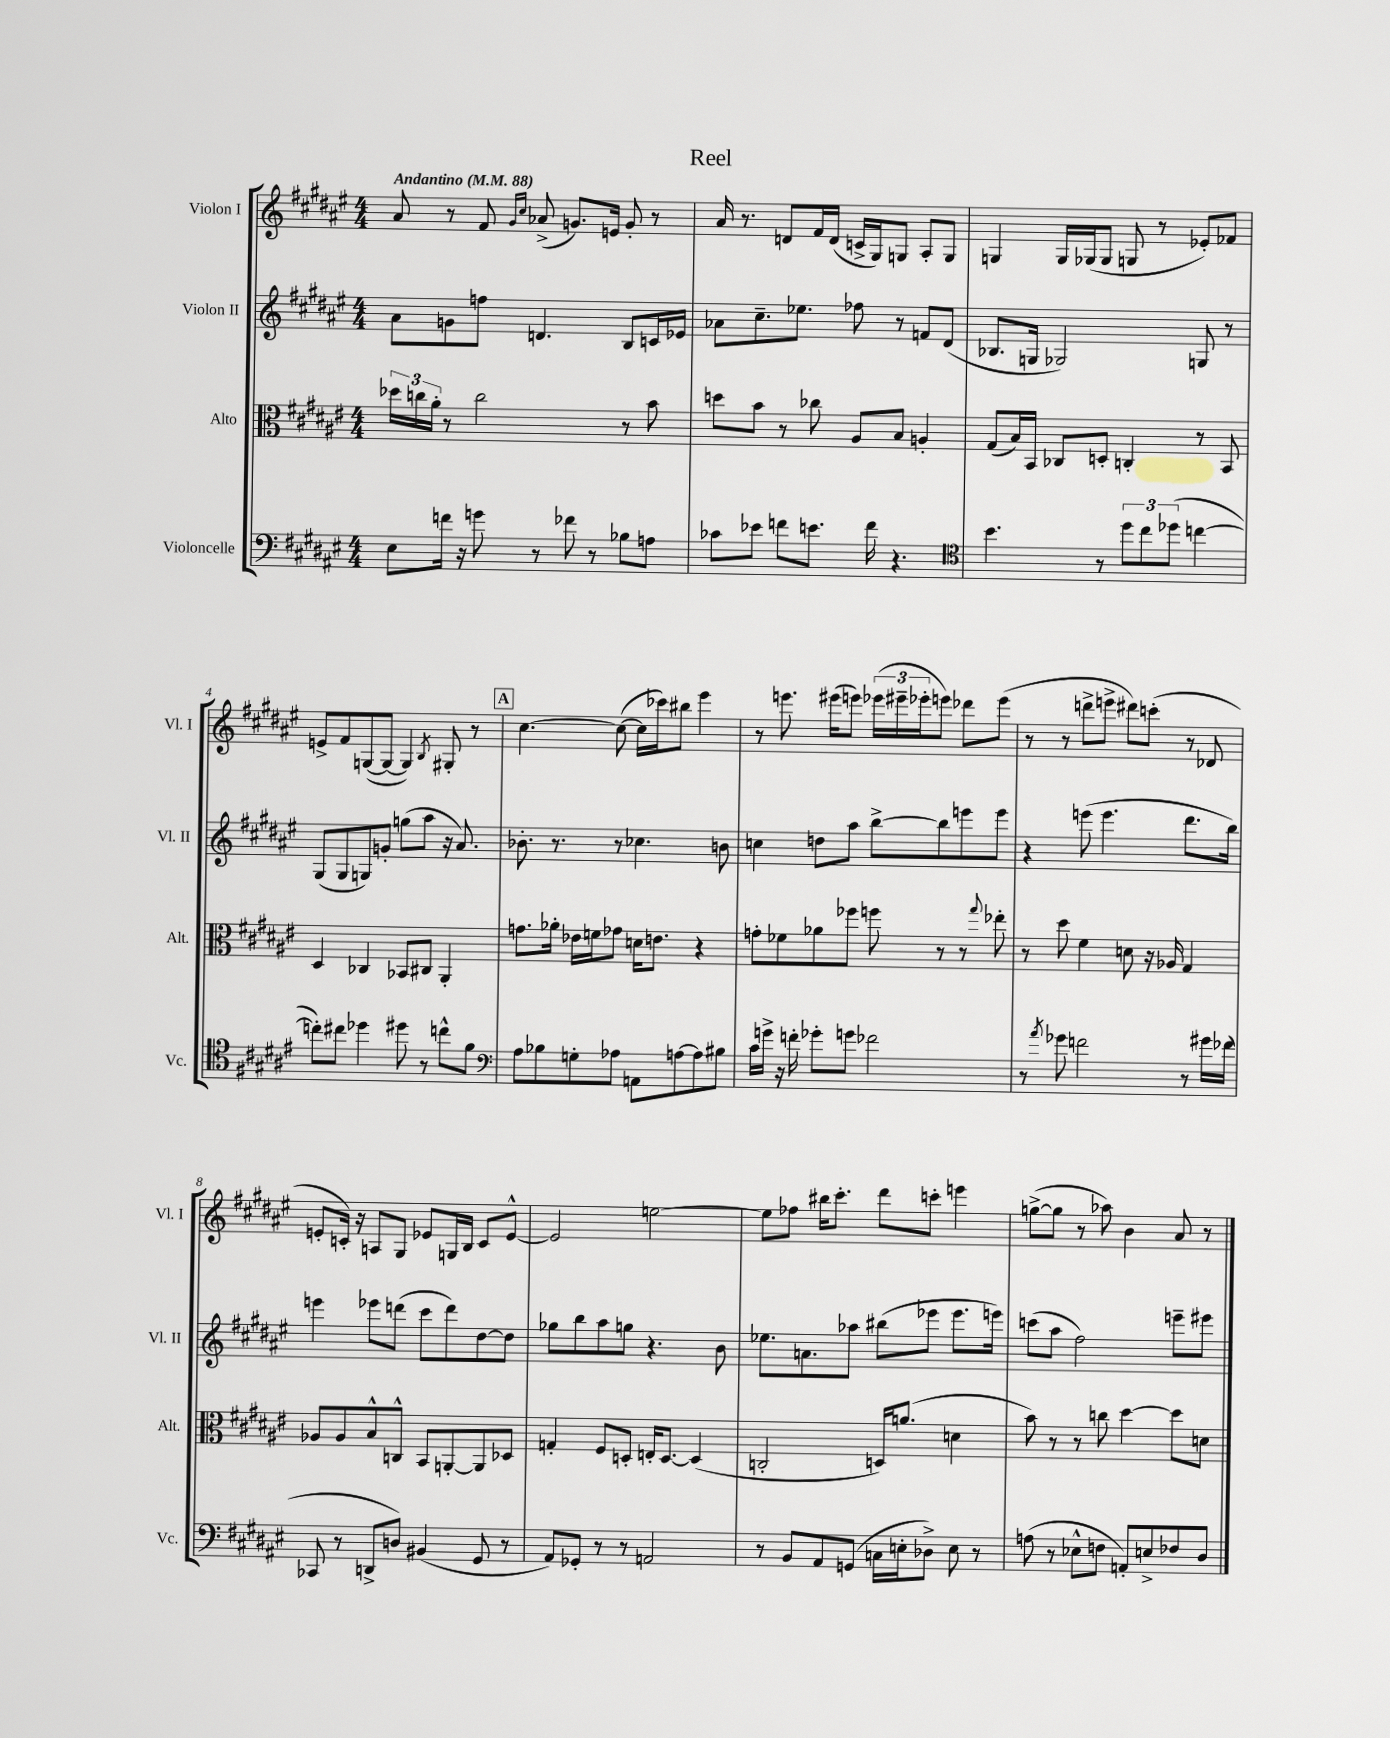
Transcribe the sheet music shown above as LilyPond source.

\header { title = "Reel" }
<<
\new StaffGroup <<
\new Staff = "s0" \with { instrumentName = "Violon I" shortInstrumentName = "Vl. I" } {
    \clef treble \key fis \major \numericTimeSignature \time 4/4 \tempo "Andantino" 4 = 88
    ais'8 r8 fis'8 \grace { gis'16 cis''16 } aes'8->( g'8.) e'16 g'8-. r8 |
    ais'16 r8. d'8 fis'16 d'16( c'16-> gis16) g8 ais8-. g8 |
    g4 g16 ges16( ges8 g8 r8 ees'8-.) fes'8 |
    e'8-> fis'8 g8~( g8~ g4) \acciaccatura { b8 } gis8-. r8 |
    \mark \markup { \box "A" } cis''4.~ cis''8~( cis''16 ces'''16) bis''8 eis'''4 |
    r8 e'''8. eis'''16( e'''8) \tuplet 3/2 { ees'''16( eis'''16-- ees'''16-. } e'''8) des'''8 e'''8( |
    r8 r8 d'''8-> e'''8-> dis'''8) c'''8-.( r8 des'8 |
    e'8-. c'16-.) r16 a8 gis8 ees'8 g16 b16 c'8 ees'8~-^ |
    ees'2 e''2~ |
    e''8 fes''8 bis''16 cis'''8.-. dis'''8 c'''8-. e'''4 |
    g''8~->( g''8 r8 aes''8) b'4 ais'8 r8 \bar "|." |
}
\new Staff = "s1" \with { instrumentName = "Violon II" shortInstrumentName = "Vl. II" } {
    \clef treble \key fis \major \numericTimeSignature \time 4/4
    ais'8 g'8 f''8 d'4. b8 c'16 ees'16 |
    aes'8 cis''8.-- ees''8. fes''8 r8 f'8 dis'8( |
    bes8. g16 ges2) g8 r8 |
    gis8( gis8 g8) g'8-. g''8( ais''8 r16 ais'8.) |
    \mark \markup { \box "A" } bes'8.-. r8. r8 ces''4. b'8 |
    c''4 d''8 ais''8 b''8~-> b''8 e'''8 e'''8 |
    r4 e'''8( e'''4. dis'''8. b''16) |
    e'''4 ees'''8 d'''8( cis'''8 d'''8) dis''8~ dis''8 |
    ges''8 b''8 ais''8 g''8 r4. b'8 |
    ees''8. a'8. aes''8 bis''8( ees'''8 ees'''8. e'''16) |
    c'''8( ais''8 fis''2) e'''8-- eis'''8 \bar "|." |
}
\new Staff = "s2" \with { instrumentName = "Alto" shortInstrumentName = "Alt." } {
    \clef alto \key fis \major \numericTimeSignature \time 4/4
    \tuplet 3/2 { des''16 c''16 ais'16-. } r8 c''2 r8 b'8 |
    d''8 b'8 r8 ces''8 ais8 b8 a4-. |
    gis8( b16) b,16 ces8 d8-. c4-. r8 b,8 |
    dis4 ces4 bes,8 cis8 ais,4-. |
    \mark \markup { \box "A" } g'8. aes'16-. ees'16 f'16 ges'8 d'16 e'8. r4 |
    g'8-. fes'8 aes'8 fes''8 f''8 r8 r8 \appoggiatura { gis''8 } ees''8-. |
    r8 dis''8 fis'4 d'8 r16 aes16 gis4 |
    aes8 aes8 b8-^ c8-^ b,8 a,8~-. a,8 des8 |
    g4-. fis8 d8-. e16-. d8.~ d4( |
    c2-. d16) a'8.( d'4 |
    b'8) r8 r8 c''8 dis''4~ dis''8 d'8 \bar "|." |
}
\new Staff = "s3" \with { instrumentName = "Violoncelle" shortInstrumentName = "Vc." } {
    \clef bass \key fis \major \numericTimeSignature \time 4/4
    eis8 f'16 r16 g'8 r8 fes'8 r8 bes8 a8 |
    ces'8 ees'8 f'8 e'8. f'16 r4. |
    \clef tenor b'4. r8 \tuplet 3/2 { dis''8 cis''8 des''8( } c''4~ |
    c''8-.) cis''8 des''4 dis''8 r8 c''8-^ fis'8 |
    \mark \markup { \box "A" } \clef bass ais8 bes8 g8-. aes8 a,8 a8~ a8 bis8 |
    cis'16 g'16-> r16 f'16-. ges'8-. g'8 fes'2 |
    r8 \acciaccatura { ais'8 } ges'8 f'2 r8 gis'16 fes'16( |
    ces,8 r8 d,8-> d8) bis,4( gis,8 r8 |
    ais,8) ges,8-. r8 r8 a,2 |
    r8 b,8 ais,8 g,8( c16 e16-. des8->) e8 r8 |
    a8( r8 ees8-^ f8 a,8-.) e8-> fes8 dis8 \bar "|." |
}
>>
>>
